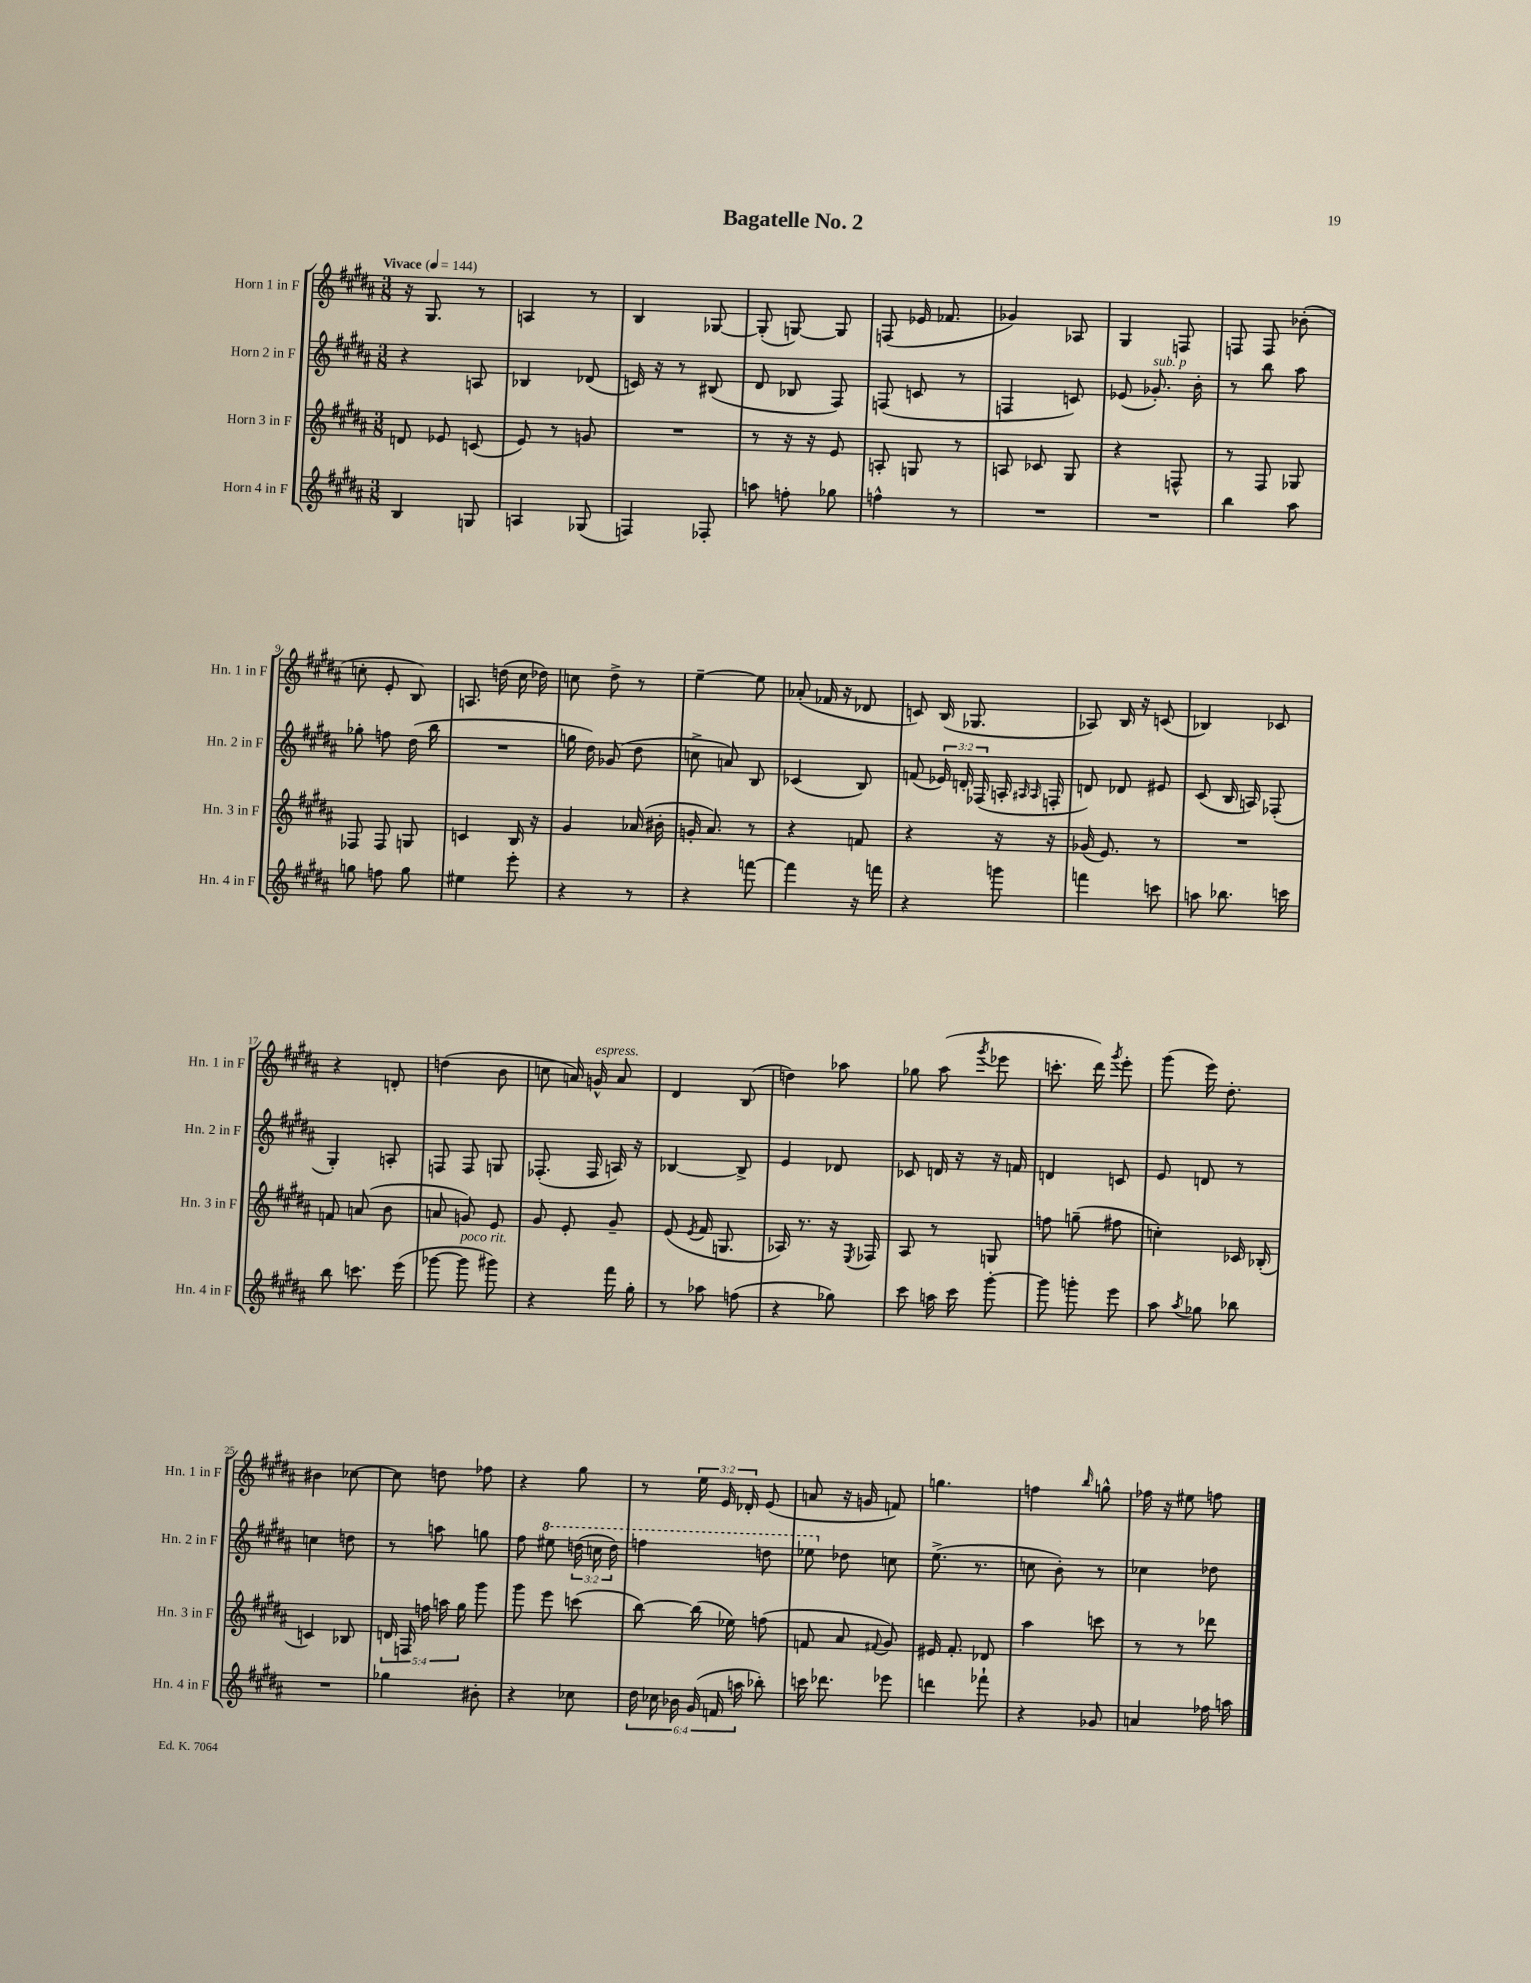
\header { title = "Bagatelle No. 2" }
<<
\new StaffGroup <<
\new Staff = "s0" \with { instrumentName = "Horn 1 in F" shortInstrumentName = "Hn. 1 in F" } {
    \clef treble \key b \major \numericTimeSignature \time 3/8 \override Staff.TupletNumber.text = #tuplet-number::calc-fraction-text \tempo "Vivace" 4 = 144
    \autoBeamOff r16 gis8. r8 |
    a4 r8 |
    b4 ges8~ |
    ges8-.( g8~) g8 |
    f8( ees'16 fes'8. |
    ges'4) aes8 |
    gis4 f8 |
    f8 f8 bes'8-.( |
    c''8-. e'8-. b8) |
    a8. d''16( cis''16 des''16) |
    c''8 dis''8-> r8 |
    e''4~-- e''8 |
    aes'8-.( fes'16 r16 des'8 |
    c'8) b16( ges8. |
    aes8) b16 r16 c'8( |
    bes4) ces'8 |
    r4 d'8-. |
    d''4( b'8 |
    c''8 a'16) g'16-^^\markup { \italic "espress." } a'8 |
    dis'4 b8( |
    d''4) aes''8 |
    ges''8 ais''8( \acciaccatura { gis'''8 } ees'''8 |
    c'''8.-. dis'''16) \acciaccatura { gis'''8 } e'''8-. |
    gis'''8( e'''16) dis''8.-. |
    bis'4 ces''8~ |
    ces''8 d''8 fes''8 |
    r4 gis''8 |
    r8 \tuplet 3/2 { e''16 e'16 des'16-. } e'8( |
    a'8 r16 g'16 f'8) |
    g''4. |
    f''4 \grace { b''16 } g''8-^ |
    fes''16 r16 eis''8 f''8 \bar "|." |
}
\new Staff = "s1" \with { instrumentName = "Horn 2 in F" shortInstrumentName = "Hn. 2 in F" } {
    \clef treble \key b \major \numericTimeSignature \time 3/8 \override Staff.TupletNumber.text = #tuplet-number::calc-fraction-text
    \autoBeamOff r4 a8 |
    bes4 des'8( |
    c'16) r16 r8 bis8( |
    dis'8 bes8 fis8) |
    f8( c'8 r8 |
    f4 c'8) |
    ees'8( ges'8.-.^\markup { \italic "sub. p" }) b'16-. |
    r8 b''8 ais''8 |
    ges''8-. f''8 dis''16( b''16 |
    R4. |
    g''16 dis''16) ges'8( dis''8 |
    c''8-> a'8) b8 |
    ces'4( b8) |
    f'8( \tuplet 3/2 { ees'16) d'16-. fes16( } a16-. \grace { ais16 ais16 } f16-. |
    d'8) des'8 eis'8 |
    cis'8( b16 a16) fes8-.( |
    gis4-.) a8-. |
    f8 f8 g8 |
    fes8.-.( fes16 a16) r16 |
    bes4~ bes8-> |
    e'4 des'8 |
    ces'8 d'16 r16 r16 f'16 |
    d'4 c'8 |
    e'8 d'8 r8 |
    c''4 d''8 |
    r8 a''8 g''8 |
    fis''8 \ottava #1 eis'''8 \tuplet 3/2 { d'''16( c'''16 d'''16) } |
    f'''4 d'''8 |
    ees'''8 \ottava #0 des''8 c''8 |
    e''8.->( r8. |
    c''8 b'8-.) r8 |
    ces''4 des''8 \bar "|." |
}
\new Staff = "s2" \with { instrumentName = "Horn 3 in F" shortInstrumentName = "Hn. 3 in F" } {
    \clef treble \key b \major \numericTimeSignature \time 3/8 \override Staff.TupletNumber.text = #tuplet-number::calc-fraction-text
    \autoBeamOff d'8 ees'8 c'8( |
    e'8) r8 g'8 |
    R4. |
    r8 r16 r16 e'8 |
    a8-. g8 r8 |
    a8 ces'8 gis8 |
    r4 f8-^ |
    r8 fis8 ges8 |
    fes8 fes8 g8 |
    c'4 b16 r16 |
    gis'4 aes'16( bis'16-. |
    g'16-. ais'8.) r8 |
    r4 f'8 |
    r4 r16 r16 |
    ges'16( e'8.) r8 |
    R4. |
    f'8 a'8( b'8 |
    a'8 g'8) e'8 |
    gis'8 e'8-. gis'8-- |
    e'8( \acciaccatura { e'8 } fis'16 g8. |
    aes16) r8. r16 \acciaccatura { e8 } fes16 |
    ais8 r8 g8 |
    f''8 g''8--( fis''8 |
    c''4-.) ces'16 bes16-.( |
    c'4) bes8 |
    \tuplet 5/4 { d'16 f16 f''16 a''16 gis''16 } gis'''8 |
    gis'''8 e'''8 c'''8( |
    b''8~) b''16( ees''16) f''8( |
    f'8 ais'8 \appoggiatura { fis'8 } gis'8) |
    eis'16 fis'8.-. des'8 |
    ais''4 c'''8 |
    r8 r8 des'''8 \bar "|." |
}
\new Staff = "s3" \with { instrumentName = "Horn 4 in F" shortInstrumentName = "Hn. 4 in F" } {
    \clef treble \key b \major \numericTimeSignature \time 3/8 \override Staff.TupletNumber.text = #tuplet-number::calc-fraction-text
    \autoBeamOff b4 g8 |
    a4 ges8( |
    f4) fes8-. |
    a''8 f''8-. ges''8 |
    f''4-^ r8 |
    R4. |
    R4. |
    b''4 ais''8 |
    g''8 f''8 g''8 |
    eis''4 e'''8-. |
    r4 r8 |
    r4 f'''8~ |
    f'''4 r16 f'''16 |
    r4 g'''8 |
    f'''4 c'''8 |
    a''8 bes''8. c'''16 |
    b''8 c'''8. e'''16( |
    ges'''8~ ges'''8^\markup { \italic "poco rit." } gis'''8) |
    r4 fis'''16 gis''16-. |
    r8 aes''8 f''8( |
    r4 ges''8) |
    cis'''8 a''16 cis'''16 gis'''8~-. |
    gis'''8 g'''8-. e'''8 |
    ais''8 \acciaccatura { ais''8 } ges''8 bes''8 |
    R4. |
    ges''4 bis'8-. |
    r4 ces''8 |
    \tuplet 6/4 { dis''16 ces''16 bes'16 gis'16( f'16 a''16 } bes''8-.) |
    c'''16 des'''8. ees'''8 |
    d'''4 fes'''8-! |
    r4 ges'8 |
    a'4 fes''16 a''16 \bar "|." |
}
>>
>>
